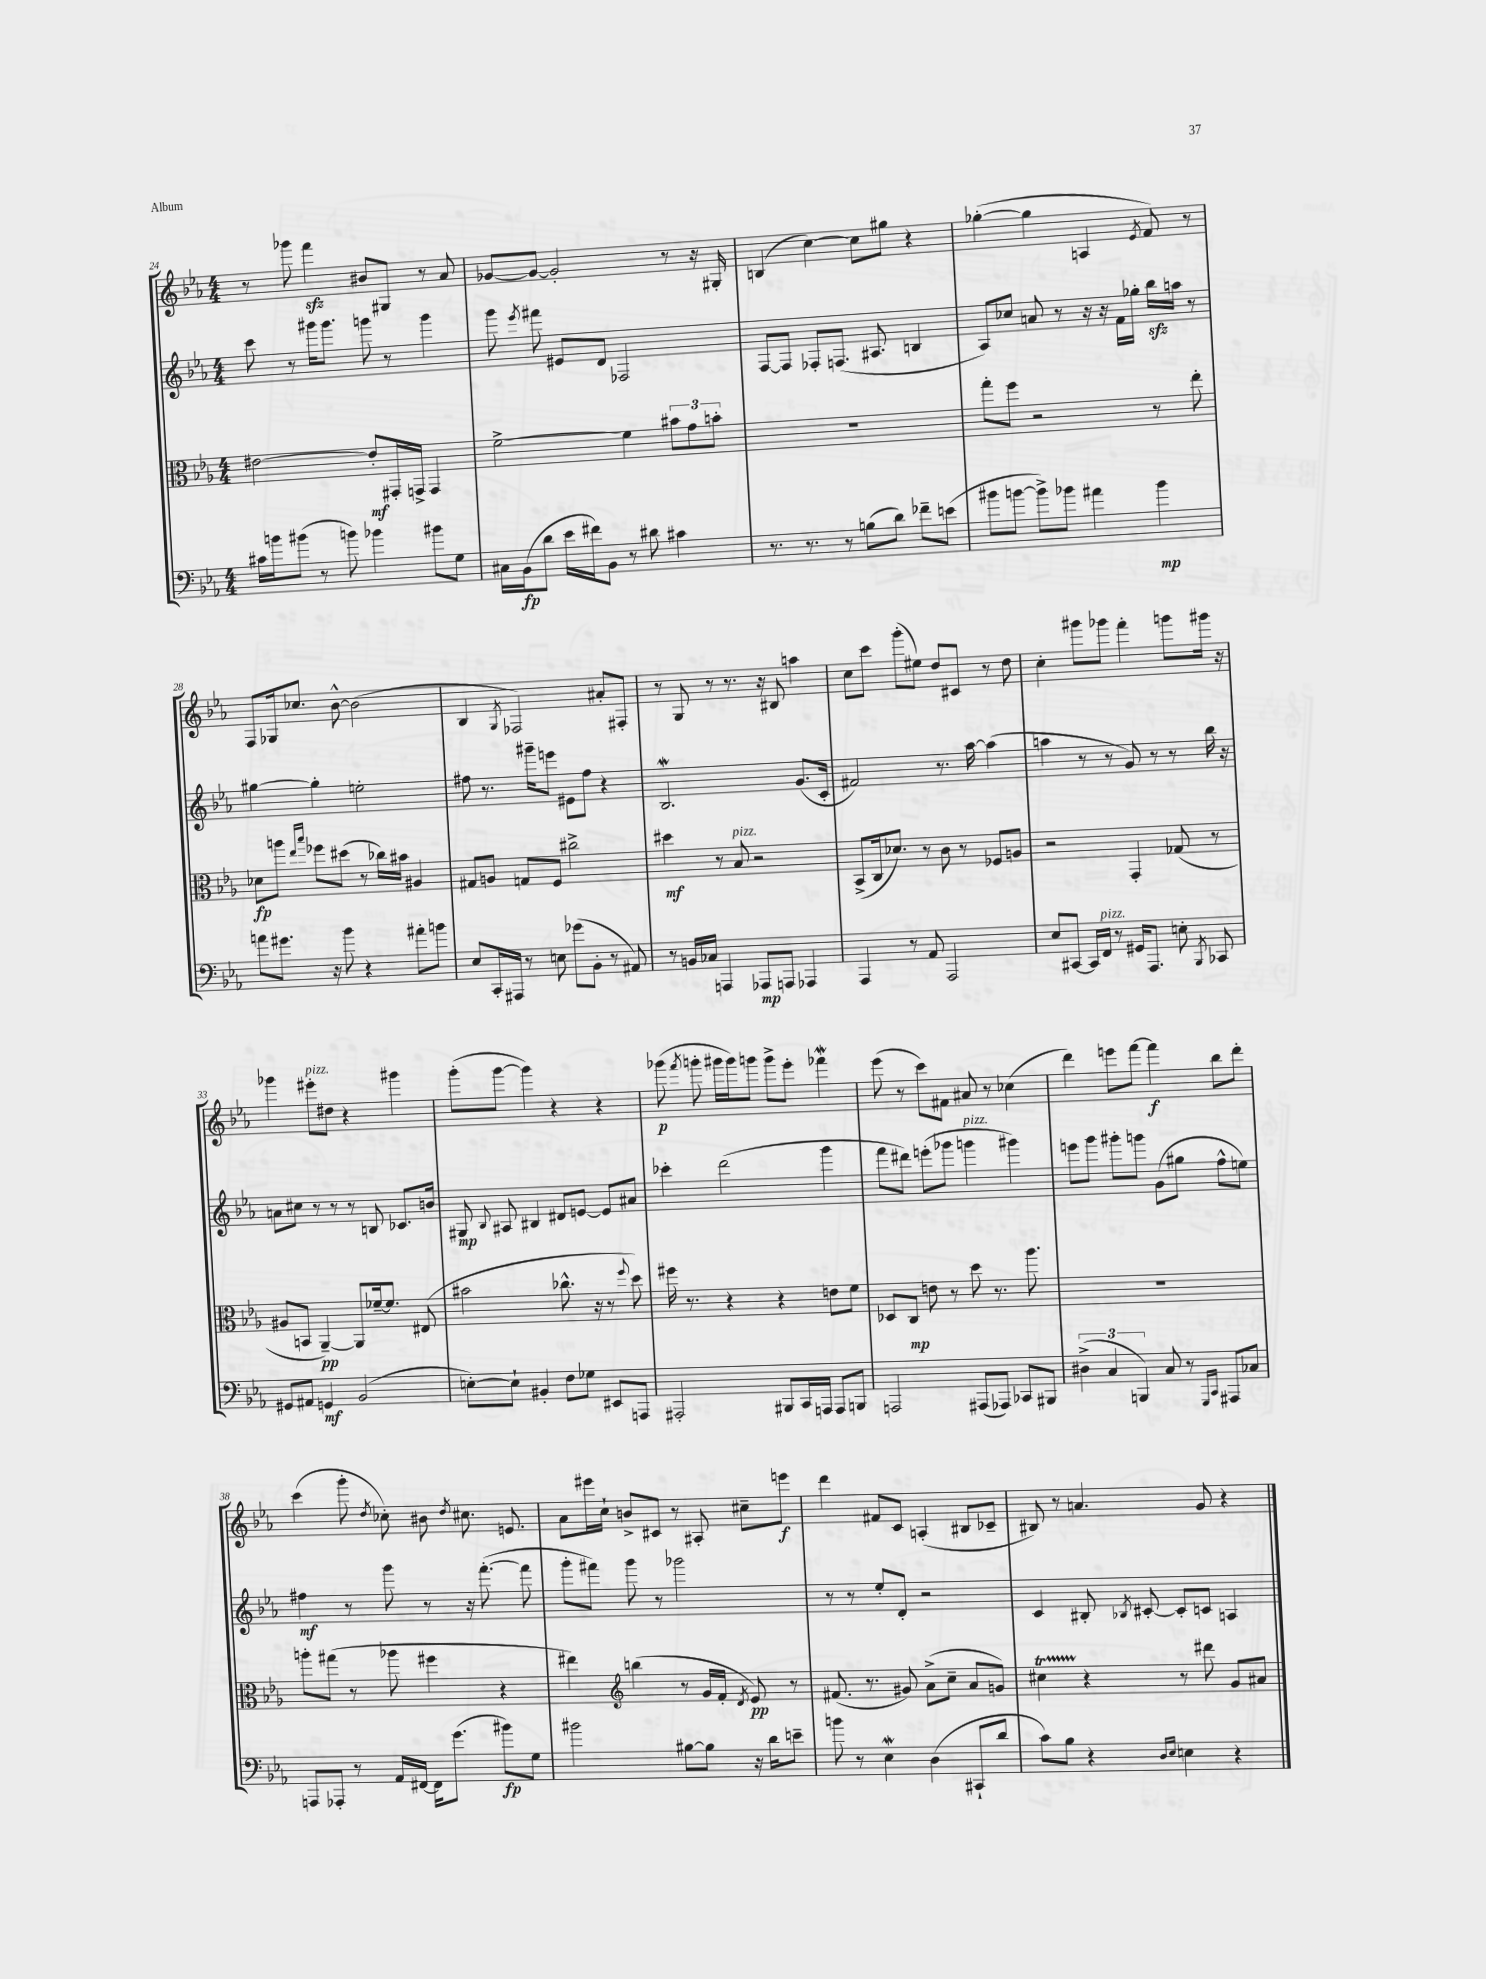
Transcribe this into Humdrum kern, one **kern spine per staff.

**kern	**kern	**kern	**kern
*staff4	*staff3	*staff2	*staff1
*clefF4	*clefC3	*clefG2	*clefG2
*k[b-e-a-]	*k[b-e-a-]	*k[b-e-a-]	*k[b-e-a-]
*M4/4	*M4/4	*M4/4	*M4/4
16c#	[2e#	8ccc	8r
16b	.	.	.
(8b#	.	8r	8ggg-
8r	.	16ggg#	4fff
.	.	8.ggg#	.
8b)	.	.	.
4b-	8e#']	8ggg	8b#
.	16GG#'	8r	8G#
.	16GG^	.	.
8b#	4GG	4ggg	8r
8G	.	.	8a-
=	=	=	=
16C#	[2f^	8ggg	[8g-
(16BB-	.	.	.
.	.	8qeee-	.
8d	.	8fff#	8g-_
16e-	.	8e#	2g-']
16f#)	.	.	.
8BB-	.	8d	.
8r	4f]	2F-	.
8d#	.	.	.
4c#	12b#	.	8r
.	12g	.	.
.	.	.	16r
.	12b'	.	.
.	.	.	16G#'
=	=	=	=
8.r	1r	[8F	(4B
.	.	8F]	.
8.r	.	.	.
.	.	8F-'	[4cc)
8r	.	(8.F	.
(8B	.	.	8cc]
.	.	8.A#	.
8d)	.	.	8gg#
8f-~	.	4B	4r
(8e	.	.	.
=	=	=	=
8b#	8gg'	8A-)	([4gg-'
[8b	8ff	8cc-	.
8b^])	2r	8a	4gg-]
8b-	.	8r	.
4a#	.	16r	4A
.	.	16r	.
.	.	16f	.
.	.	16gg-'	.
.	.	.	8qe-
4b-	8r	16bb-	8f)
.	.	16aa	.
.	8ee-'	8r	8r
=	=	=	=
8a	8d-	[4gg#	8F
8.g#	8aa	.	16G-
.	.	.	8.cc-
.	16qqee-	.	.
.	16qqbb-	.	.
.	8ff-	4gg#']	.
16r	.	.	.
8b-	(8dd#	.	[8b-^^
4r	8r	2ee'	(2b-]
.	16cc-)	.	.
.	16b#	.	.
8a#'	4A#	.	.
8b	.	.	.
=	=	=	=
8E-	8G#	8ff#	4B-
16CC'	8A	8.r	.
16AAA#	.	.	.
.	.	.	8qG
8r	8G	.	2F-)
.	.	16ggg#~	.
8E	8F	8eee	.
(8g-	2cc#^	8e#	.
8BB-'	.	8ff#	.
8r	.	4r	8a#'
8AA#)	.	.	8F#'
=	=	=	=
8r	4dd#	2.B-	8r
16BB	.	.	8G
16C-	.	.	.
4AAA	8r	.	8r
.	8B-	.	8.r
8AAA-	2r	.	.
.	.	.	16r
8AAA	.	.	8B#
4AAA-	.	(8.g	4aa
.	.	16c'	.
=	=	=	=
4AAA-	(8BB-^	2f#)	8cc
.	16C	.	8ccc
.	8.d-)	.	.
8r	.	.	(8ggg'
8AA-	8r	.	8ee#)
2AAA-	8c	8.r	8dd
.	8r	.	8c#
.	.	[16aa-	.
.	8F-	(4aa-]	8r
.	8A	.	8dd
=	=	=	=
8E-	2r	4aa	4cc'
[8CC#	.	.	.
16CC#]	.	8r	8ggg#
16FF	.	.	.
8r	.	8r	8ggg-
16GG#	4GG'	8g)	4fff'
8.AAA-	.	.	.
.	.	8r	.
8E'	(8G-	8r	8ggg
8qBBB-	.	.	.
8CC-	8r	16bb-	16ggg#
.	.	16r	16r
=	=	=	=
8GG#	8A#	8a	4ggg-
8AA#	8BB	8cc#	.
4GG	[4AA-~)	8r	8eee#'
.	.	8r	8dd#
(2BB-	8AA-]	8r	4r
.	[16f-~	8B	.
.	8.f-]	.	.
.	.	8.c-	4ggg#
.	(8E#	.	.
.	.	16b	.
=	=	=	=
[8E')	2b#	8G#	(8ggg'
.	.	8qqB-	.
8E`]	.	8A#	[8ggg
4BB#'	.	4B#	4ggg])
8F	8.cc-^^	8d#	4r
8G-	.	[8e	.
.	16r	.	.
8EE#	8r	8e]	4r
.	8qqff	.	.
8AAA	8dd)	8a#	.
=	=	=	=
2AAA#'	16ff#	4ccc-'	(8ggg-
.	8.r	.	.
.	.	.	8qfff
.	.	.	8ggg'
.	4r	(2ddd	16ggg#
.	.	.	16ggg#)
.	.	.	8ggg
8BBB#	4r	.	8ggg^
16CC	.	.	8eee-'
16AAA	.	.	.
8AAA	8e	4ggg	4fff-
8BBB	8f	.	.
=	=	=	=
2AAA	8D-	8fff	(8eee-
.	8C	8ddd#)	8r
.	8e	(8eee'	8ccc)
.	8r	8ggg-	8f#
(8AAA#	8dd	4ggg	8a#
8AAA-)	8.r	.	8r
8CC-	.	4ggg#)	(4cc-
.	8.aa-	.	.
8BBB#	.	.	.
=	=	=	=
(6D#^	1r	8eee	4ddd)
.	.	8ggg	.
6C	.	.	.
.	.	8ggg#'	8eee
6BBB)	.	.	.
.	.	8ggg	[8fff
8C	.	(8g	4fff]
8r	.	8gg#	.
16qqGGG	.	.	.
16qqCC	.	.	.
8AAA#	.	8ff^^	8bb-
8C-	.	8ee)	8ddd'
=	=	=	=
8AAA	8aa'	4ff#	(4ccc
8AAA-'	(8gg#	.	.
8r	8r	8r	8ggg'
.	.	.	8qdd
16AA-	8aa-	8ggg	8cc-')
[16FF#	.	.	.
16FF#]	4ff#	8r	8b#
(8.g	.	.	.
.	.	.	8qdd
.	.	16r	8.cc#
.	.	([8.fff'	.
8b#)	4r	.	.
.	.	.	8.e
8G	.	8fff]	.
=	=	=	=
2b#	4ee#)	8ggg'	8a-
.	.	8fff#)	16eee#
.	.	.	16cc`
*	*clefG2	*	*
.	(4bb	8ggg	8b^
.	.	8r	8c#
[8B#	8r	2ggg-	8r
8B#]	16g	.	8A#'
.	16f'	.	.
.	8qd	.	.
16r	8e-)	.	8cc#~
16d	.	.	.
8e~	8r	.	8eee
=	=	=	=
8b	(8.f#	8r	4ddd
8r	.	8r	.
.	8.r	.	.
4E-	.	8ee-'	8f#
.	8g#)	8d'	8c
(4D	(8a-^	2r	(4A'
.	8cc~	.	.
8CC#`	8a-	.	8B#
8d	8g)	.	8c-~
=	=	=	=
8c)	4cc#	4c	8B#)
8B-	.	.	8r
4r	4r	8B#'	4.a
.	.	8qB-	.
.	.	[8c#'	.
16qqD	.	.	.
16qqE-	.	.	.
4E	8r	8c#']	.
.	8ddd#	8c	8g
4r	8g	4A	4r
.	8a#	.	.
==	==	==	==
*-	*-	*-	*-
